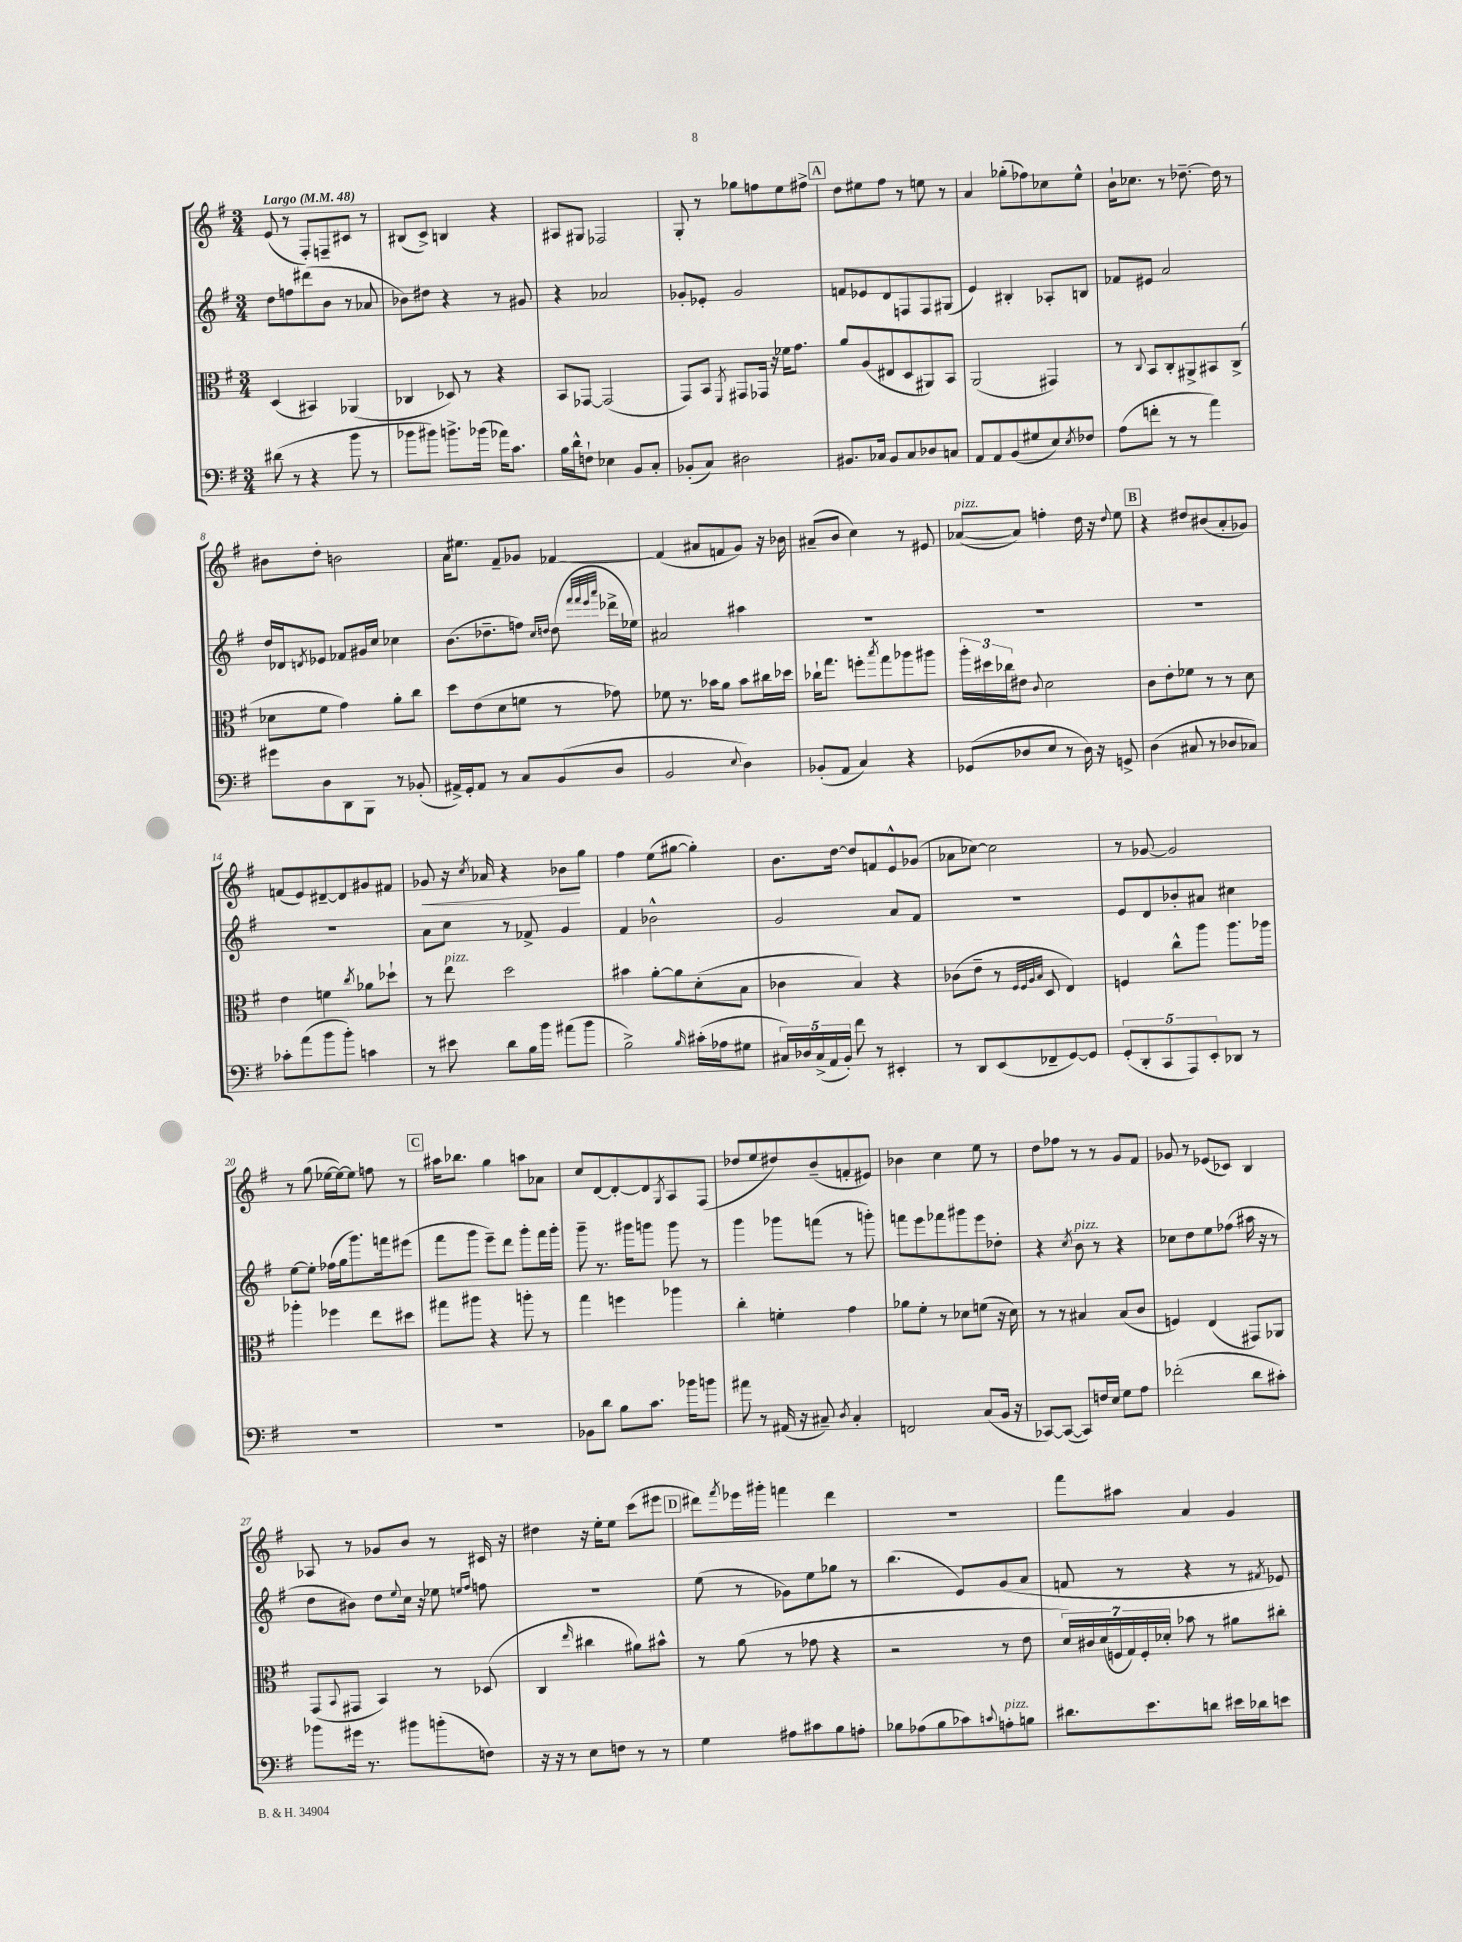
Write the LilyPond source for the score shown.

<<
\new StaffGroup <<
\new Staff = "s0" {
    \clef treble \key g \major \numericTimeSignature \time 3/4 \tempo "Largo" 4 = 48
    e'8( r8 fis8-.) f8-- cis'8 r8 |
    bis8( c'8->) b4 r4 |
    ais8 gis8 fes2 |
    g8-. r8 ges''8 f''8 e''8 fis''8-> |
    \mark \markup { \box "A" } d''8 eis''8 fis''8 r8 e''8 r8 |
    a'4 ges''8-.( fes''8) ces''8 e''8-^ |
    b'16-! ces''8. r8 des''8.~-- des''16 r8 |
    bis'8 d''8-. b'2 |
    a'16 eis''8. fis'8-- ges'8 fes'4~ |
    fes'4( ais'8 f'8 g'8) r16 bes'16 |
    ais'8--( b'8 c''4) r8 eis'8 |
    aes'8~^\markup { \italic "pizz." }( aes'8) f''4-. d''16 r16 \appoggiatura { d''8 } e''8 |
    \mark \markup { \box "B" } r4 dis''8 bis'8( a'8-. ges'8) |
    f'8( e'8) dis'8~-- dis'8 gis'8 fis'8 |
    ges'8\< r16 \acciaccatura { c''8 } aes'16 r4 bes'8\! g''8 |
    fis''4 e''8( gis''8~ gis''4-.) |
    b'8. d''16~ d''8 f'8 e'8-^ ges'8( |
    aes'8 ces''8~) ces''2 |
    r8 ges'8~ ges'2 |
    r8 g''8( ees''16~ ees''16~) ees''8 f''8 r8 |
    \mark \markup { \box "C" } ais''16 bes''8. g''4 a''8 aes'8 |
    c''8 d'8~ d'8~-. d'8 \acciaccatura { g8 } a8 fis8( |
    des''8 e''8 dis''8) b'8--( f'8-. eis'8) |
    bes'4 c''4 e''8 r8 |
    d''8 fes''8 r8 r8 g'8 fis'8 |
    ges'8 r8 ees'8( ces'8) b4 |
    aes8 r8 ges'8 b'8 r8 cis'16 r16 |
    dis''4 r16 e''16-. e''8 c'''8( eis'''8 |
    \mark \markup { \box "D" } dis'''8) \acciaccatura { fis'''8 } ees'''16 gis'''16-. f'''4 dis'''4 |
    r2. |
    fis'''8 ais''8 a'4 g'4 \bar "|." |
}
\new Staff = "s1" {
    \clef treble \key g \major \numericTimeSignature \time 3/4
    d''8 f''8 dis'''8( b'8 r8 aes'8 |
    bes'8) dis''8 r4 r8 gis'8 |
    r4 aes'2 |
    ges'8-. ees'8-. ges'2 |
    \mark \markup { \box "A" } f'8 ees'8 d'8 f8 f8 gis8( |
    e'4) bis4-. aes8-. b8 |
    fes'8 eis'8 a'2 |
    d''16 des'16 \acciaccatura { d'8 } ees'8 fes'8 gis'16 c''16 ces''4 |
    b'8.( des''8.-- f''8) \grace { c''16 d''16 } d''8( \grace { fis'''32 fis'''32 e'''32 a'''32 } des'''16-> ees''16) |
    ais'2 ais''4 |
    R2. |
    R2. |
    \mark \markup { \box "B" } R2. |
    R2. |
    a'8 c''8 r8 fes'8-> g'4 |
    fis'4 bes'2-^ |
    g'2 a'8 fis'8 |
    R2. |
    e'8 d'8 bes'8-. ais'8 cis''4 |
    e''8~ e''8-. fes''16( g''16 g'''8.) f'''16 eis'''8( |
    \mark \markup { \box "C" } fis'''8 g'''8 e'''8--) d'''8 g'''8-. fis'''16 g'''16-. |
    g'''8-- r8. gis'''16 g'''8 g'''8 r8 |
    g'''4 ges'''8 f'''8( r8 g'''8-.) |
    f'''8 e'''8 fes'''8 gis'''8 e'''8 des''8-. |
    r4 \acciaccatura { c''8 } b'8^\markup { \italic "pizz." } r8 r4 |
    ces''8 d''8 e''8 fes''8( ais''16 r16 r8 |
    d''8 bis'8) d''8 \appoggiatura { e''8 } c''16 r16 ees''8 \grace { e''16 fis''16 } f''8 |
    R2. |
    \mark \markup { \box "D" } e''8( r8 ges'8) e''8 ges''8 r8 |
    b''4.( e'8) g'8( a'8 |
    f'8 r8 r4 r8 \acciaccatura { fis'8 } ees'8) \bar "|." |
}
\new Staff = "s2" {
    \clef alto \key g \major \numericTimeSignature \time 3/4
    d4( bis,4) aes,4( |
    ces4 des8) r8 r4 |
    b,8 ges,8~ ges,2( |
    g,8) b,8 \acciaccatura { fis,8 } gis,8 ges,16 r16 fes'16 g'8. |
    \mark \markup { \box "A" } a'8 a8( eis8 d8 ais,8) b,8 |
    a,2( gis,4) |
    r8 \appoggiatura { c8 } b,8 c8-. ais,8-> bis,8 c8->( |
    des'8 fis'8 g'4) a'8-. c''8 |
    d''8 e'8( d'8 f'8 r8 ges'8) |
    fes'8 r8. bes'16 a'8 bes'8 cis''16 des''16 |
    ces''16-! g''8. f''8-. \acciaccatura { b''8 } g''8 aes''8 ais''8 |
    \tuplet 3/2 { a''16-. dis''16 ces''16 } eis'8 \appoggiatura { c'8 } d'2 |
    \mark \markup { \box "B" } c'8 e'8-. fes'8 r8 r8 d'8 |
    e'4 f'4 \acciaccatura { c''8 } aes'8 des''8-! |
    r8 e''8^\markup { \italic "pizz." } d''2 |
    bis'4 a'8~-. a'8 d'8-.( b8 |
    ces'4 b4) r4 |
    ces'8( e'8-- r8 \grace { fis32 fis32 a32 b32 } d8 e4) |
    f4 c''8-^ a''8 a''8. aes''16 |
    aes''4-. fes''4 e''8 dis''8 |
    \mark \markup { \box "C" } gis''8 ais''8 r4 a''8-. r8 |
    g''4 f''4 aes''4 |
    c''4-. f'4-. g'4 |
    aes'8 fis'8-. r8 des'8 f'8( r16 des'16) |
    r8 r8 bis4 bis8( c'8 |
    f4) e4( gis,8) aes,8 |
    g,8( \appoggiatura { b,8 } gis,8 b,4) r8 des8( |
    c4 \grace { e''16 } cis''4 ais'8) bis'8-^ |
    \mark \markup { \box "D" } r8 a'8( r8 ges'8 r4 |
    r2 r8 e'8 |
    \tuplet 7/4 { d'16) cis'16 d'16( f16 g16) f16-. des'16-. } bes'8 r8 ais'8 cis''8-. \bar "|." |
}
\new Staff = "s3" {
    \clef bass \key g \major \numericTimeSignature \time 3/4
    dis'8( r8 r4 b'8 r8 |
    bes'8 bis'8) b'8.-> bes'16( aes'16) c'8. |
    b16 d'16-^ f8-! ees4 b,8 c8-. |
    bes,8-.( c8) dis2 |
    \mark \markup { \box "A" } bis,8. ces16 bis,8 ces8 des8 c8 |
    a,8 a,8 b,8( gis8 e8) \acciaccatura { e8 } fes8 |
    a8( f'8-. r8 r8 a'4) |
    gis'8 d8 d,8 b,,8 r8 bes,8-.( |
    ais,16->) g,16-. ais,8 r8 c8 b,8( d8 |
    b,2 \appoggiatura { e8 } d4) |
    bes,8-.( a,8 c4) r4 |
    ges,8( des8 e8 r8 des16) r16 g,8-> |
    \mark \markup { \box "B" } d4( cis8 r8 des8 ces8) |
    ces'8-. a'8( b'8 b'8-.) c'4 |
    r8 eis'8 d'8 b16 b'16 ais'8( b'8 |
    b2->) \grace { b16 } cis'16-.( aes16 gis8 |
    \tuplet 5/4 { cis16) des16 cis16->( a,16 b,16-.) } fis'8 r8 eis,4-. |
    r8 d,8 e,8( fes,8-- g,8~) g,8 |
    \tuplet 5/4 { g,8-.( d,8-. c,8 a,,8) e,8-. } des,8 r8 |
    R2. |
    \mark \markup { \box "C" } R2. |
    bes,8 d'8 b8 c'8. bes'16 b'8 |
    ais'8 r8 ais,16( r16 cis8--) \acciaccatura { d8 } cis4-. |
    f,2 c8( b,16 r16 |
    ces,8~) ces,8~( ces,8) f16 e16 g8 a8 |
    fes'2-.( d'8 cis'8-.) |
    bes'8 gis'16 r8. bis'8 b'8-.( f8) |
    r16 r16 r8 e8 f8 r8 r8 |
    \mark \markup { \box "D" } g4 ais8 cis'8 b8 a8-. |
    bes8 aes8( bes8 ces'8) \appoggiatura { c'8 } a8-.^\markup { \italic "pizz." } b8 |
    dis'8. e'8. d'8 eis'16 des'16 e'8 \bar "|." |
}
>>
>>
